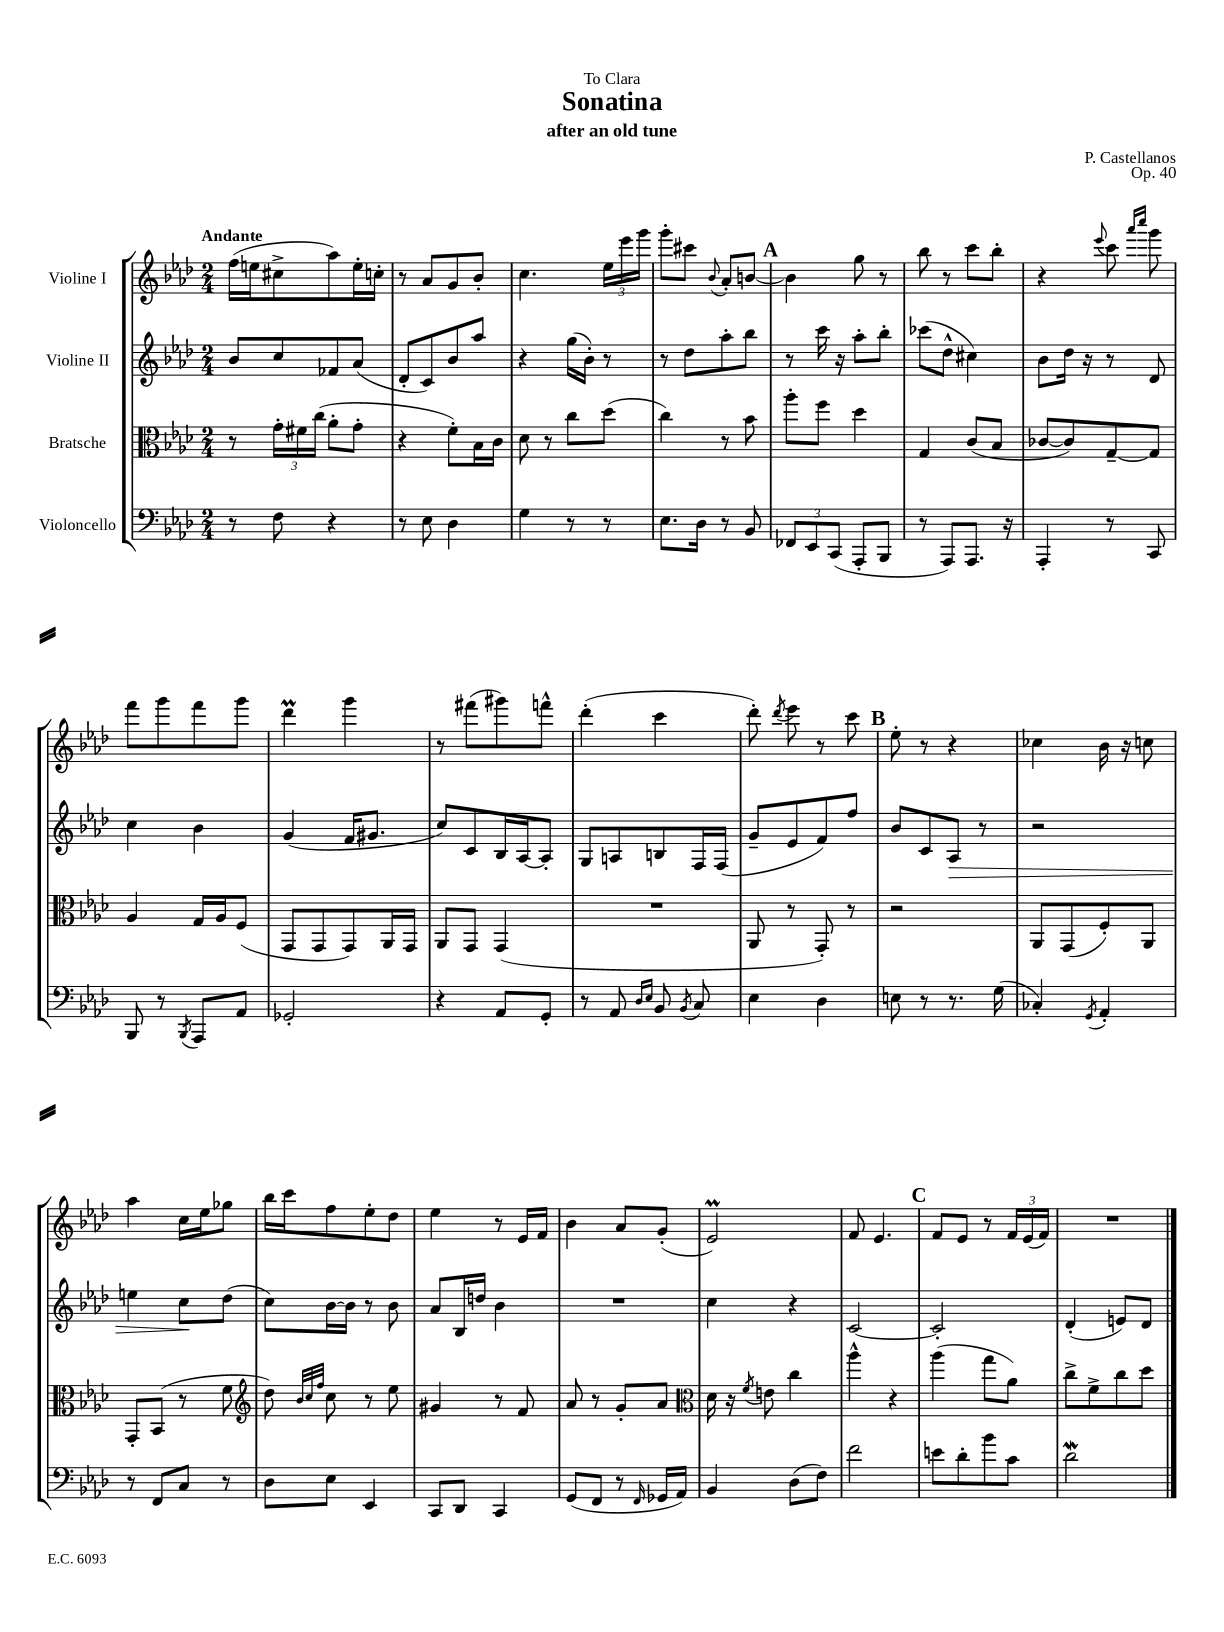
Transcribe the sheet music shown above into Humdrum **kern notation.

**kern	**kern	**kern	**dynam	**kern
*part4	*part3	*part2	*part2	*part1
*staff4	*staff3	*staff2	*staff2	*staff1
*I"Violoncello	*I"Bratsche	*I"Violine II	*	*I"Violine I
*clefF4	*clefC3	*clefG2	*	*clefG2
*k[b-e-a-d-]	*k[b-e-a-d-]	*k[b-e-a-d-]	*	*k[b-e-a-d-]
*M2/4	*M2/4	*M2/4	*	*M2/4
=1	=1	=1	=1	=1
!	!	!	!	!LO:TX:a:B:t=Andante
8r	8r	8b-/L	.	(16ff\LL
.	.	.	.	16een\J
8F\	24g'\LL	8cc/	.	8cc#X^\
.	24f#X\	.	.	.
.	(24cc\JJ	.	.	.
4r	8a-'\L	8f-X/	.	8aa-\)
.	8g'\J	(8a-/J	.	16ee'\L
.	.	.	.	16ccn'\JJ
=2	=2	=2	=2	=2
8r	4r	8d-'/L	.	8r
8E-\	.	8c/)	.	8a-/L
4D-\	8f'\L)	8b-/	.	8g/
.	16B-\L	8aa-/J	.	8b-'/J
.	16c\JJ	.	.	.
=3	=3	=3	=3	=3
4G\	8d-\	4r	.	4.cc\
.	8r	.	.	.
8r	8cc\L	(16gg\LL	.	.
.	.	16b-'\JJ)	.	.
8r	(8dd-\J	8r	.	24ee-\LL
.	.	.	.	24eee-\
.	.	.	.	24ggg\JJ
=4	=4	=4	=4	=4
8.E-\L	4cc\)	8r	.	8ggg'\L
.	.	8dd-\L	.	8ccc#X\J
16D-\Jk	.	.	.	.
.	.	.	.	8qqb-/
8r	8r	8aa-'\	.	8a-'/L
8BB-/	8b-\	8bb-\J	.	[8bn/J
!!LO:REH:place=s1:t=A
=5	=5	=5	=5	=5
12FF-X/L	8aa-'\L	8r	.	4b\]
12EE-/	.	.	.	.
.	8ff\J	16ccc\	.	.
(12CC/J	.	.	.	.
.	.	16r	.	.
8AAA-'/L	4dd-\	8aa-'\L	.	8gg\
8BBB-/J	.	8bb-'\J	.	8r
=6	=6	=6	=6	=6
8r	4G/	(8ccc-X\L	.	8bb-\
8AAA-/L)	.	8dd-^^\J	.	8r
8.AAA-/J	(8c/L	4cc#X\)	.	8ccc\L
.	8B-/J	.	.	8bb-'\J
16r	.	.	.	.
=7	=7	=7	=7	=7
4AAA-'/	[8c-X/L	8b-\L	.	4r
.	8c-/])	16dd-\Jk	.	.
.	.	16r	.	.
.	.	.	.	8qqeee-/
8r	[8G~/	8r	.	8ccc\
.	.	.	.	16qqaaa-/LL
.	.	.	.	16qqcccc/JJ
8CC/	8G/J]	8d-/	.	8ggg\
!!LO:LB:g=z
=8	=8	=8	=8	=8
8BBB-/	4A-/	4cc\	.	8fff\L
8r	.	.	.	8ggg\
8qBBB-/	.	.	.	.
8AAA-/L	16G/LL	4b-\	.	8fff\
.	16A-/J	.	.	.
8AA-/J	(8F/J	.	.	8ggg\J
=9	=9	=9	=9	=9
2GG-X'/	8GG/L	(4g/	.	4ddd-M\
.	8GG/	.	.	.
.	8GG/)	16f/KL	.	4ggg\
.	.	8.g#X/J	.	.
.	16AA-/L	.	.	.
.	16GG/JJ	.	.	.
=10	=10	=10	=10	=10
4r	8AA-/L	8cc/L)	.	8r
.	8GG/J	8c/	.	(8fff#X\L
8AA-/L	(4GG/	16B-/L	.	8ggg#X\)
.	.	[16A-/J	.	.
8GG'/J	.	8A-'/J]	.	8fffn^^\J
=11	=11	=11	=11	=11
8r	2r	8G/L	.	(4ddd-'\
8AA-/	.	8An/	.	.
16qqD-/LL	.	.	.	.
16qqE-/JJ	.	.	.	.
8BB-/	.	8Bn/	.	4ccc\
8qBB-/	.	.	.	.
8C/	.	16F/L	.	.
.	.	(16F/JJ	.	.
=12	=12	=12	=12	=12
4E-\	8AA-/	8g~/L	.	8ddd-'\)
.	.	.	.	8qddd-/
.	8r	8e-/	.	8eee-\
4D-\	8GG'/)	8f/)	.	8r
.	8r	8ff/J	.	8ccc\
!!LO:REH:place=s1:t=B
=13	=13	=13	=13	=13
8En\	2r	8b-/L	.	8ee-'\
8r	.	8c/	.	8r
!	!	!	!LO:HP:b	!
8.r	.	8A-/J	>	4r
.	.	8r	.	.
(16G\	.	.	.	.
=14	=14	=14	=14	=14
4C-X'/)	8AA-/L	2r	.	4cc-X\
.	(8GG/	.	.	.
8qGG/	.	.	.	.
4AA-'/	8F'/)	.	.	16b-\
.	.	.	.	16r
.	8AA-/J	.	.	8ccn\
!!LO:LB:g=z
=15	=15	=15	=15	=15
8r	8GG'/L	4een\	.	4aa-\
8FF/L	(8BB-/J	.	.	.
8C/J	8r	8cc\L	.	16cc\LL
.	.	.	.	16ee-\J
8r	8f\	(8dd-\J	]	8gg-X\J
=16	=16	=16	=16	=16
*	*clefG2	*	*	*
8D-\L	8dd-\)	8cc\L)	.	16bb-\LL
.	.	.	.	16ccc\J
.	32qqb-/LLL	.	.	.
.	32qqcc/	.	.	.
.	32qqff/JJJ	.	.	.
8E-\J	8cc\	[16b-\L	.	8ff\
.	.	16b-\JJ]	.	.
4EE-/	8r	8r	.	8ee-'\
.	8ee-\	8b-\	.	8dd-\J
=17	=17	=17	=17	=17
8CC/L	4g#X/	8a-/L	.	4ee-\
8DD-/J	.	16B-/L	.	.
.	.	16ddn/JJ	.	.
4CC/	8r	4b-\	.	8r
.	8f/	.	.	16e-/LL
.	.	.	.	16f/JJ
=18	=18	=18	=18	=18
(8GG/L	8a-/	2r	.	4b-\
8FF/J	8r	.	.	.
8r	8g'/L	.	.	8a-/L
16qqFF/	.	.	.	.
16GG-X/LL	8a-/J	.	.	(8g'/J
16AA-/JJ)	.	.	.	.
=19	=19	=19	=19	=19
*	*clefC3	*	*	*
4BB-/	16d-\	4cc\	.	2e-M/)
.	16r	.	.	.
.	8qf/	.	.	.
.	8en\	.	.	.
(8D-\L	4cc\	4r	.	.
8F\J)	.	.	.	.
=20	=20	=20	=20	=20
2f\	4aa-^^\	[2c/	.	8f/
.	.	.	.	4.e-/
.	4r	.	.	.
!!LO:REH:place=s1:t=C
=21	=21	=21	=21	=21
8en\L	(4aa-\	2c'/]	.	8f/L
8d-'\	.	.	.	8e-/J
8b-\	8gg\L	.	.	8r
8c\J	8a-\J)	.	.	24f/LL
.	.	.	.	(24e-/
.	.	.	.	24f/JJ)
=22	=22	=22	=22	=22
2d-w\	8cc^\L	(4d-'/	.	2r
.	8f^\	.	.	.
.	8cc\	8en/L)	.	.
.	8dd-\J	8d-/J	.	.
==	==	==	==	==
*-	*-	*-	*-	*-
